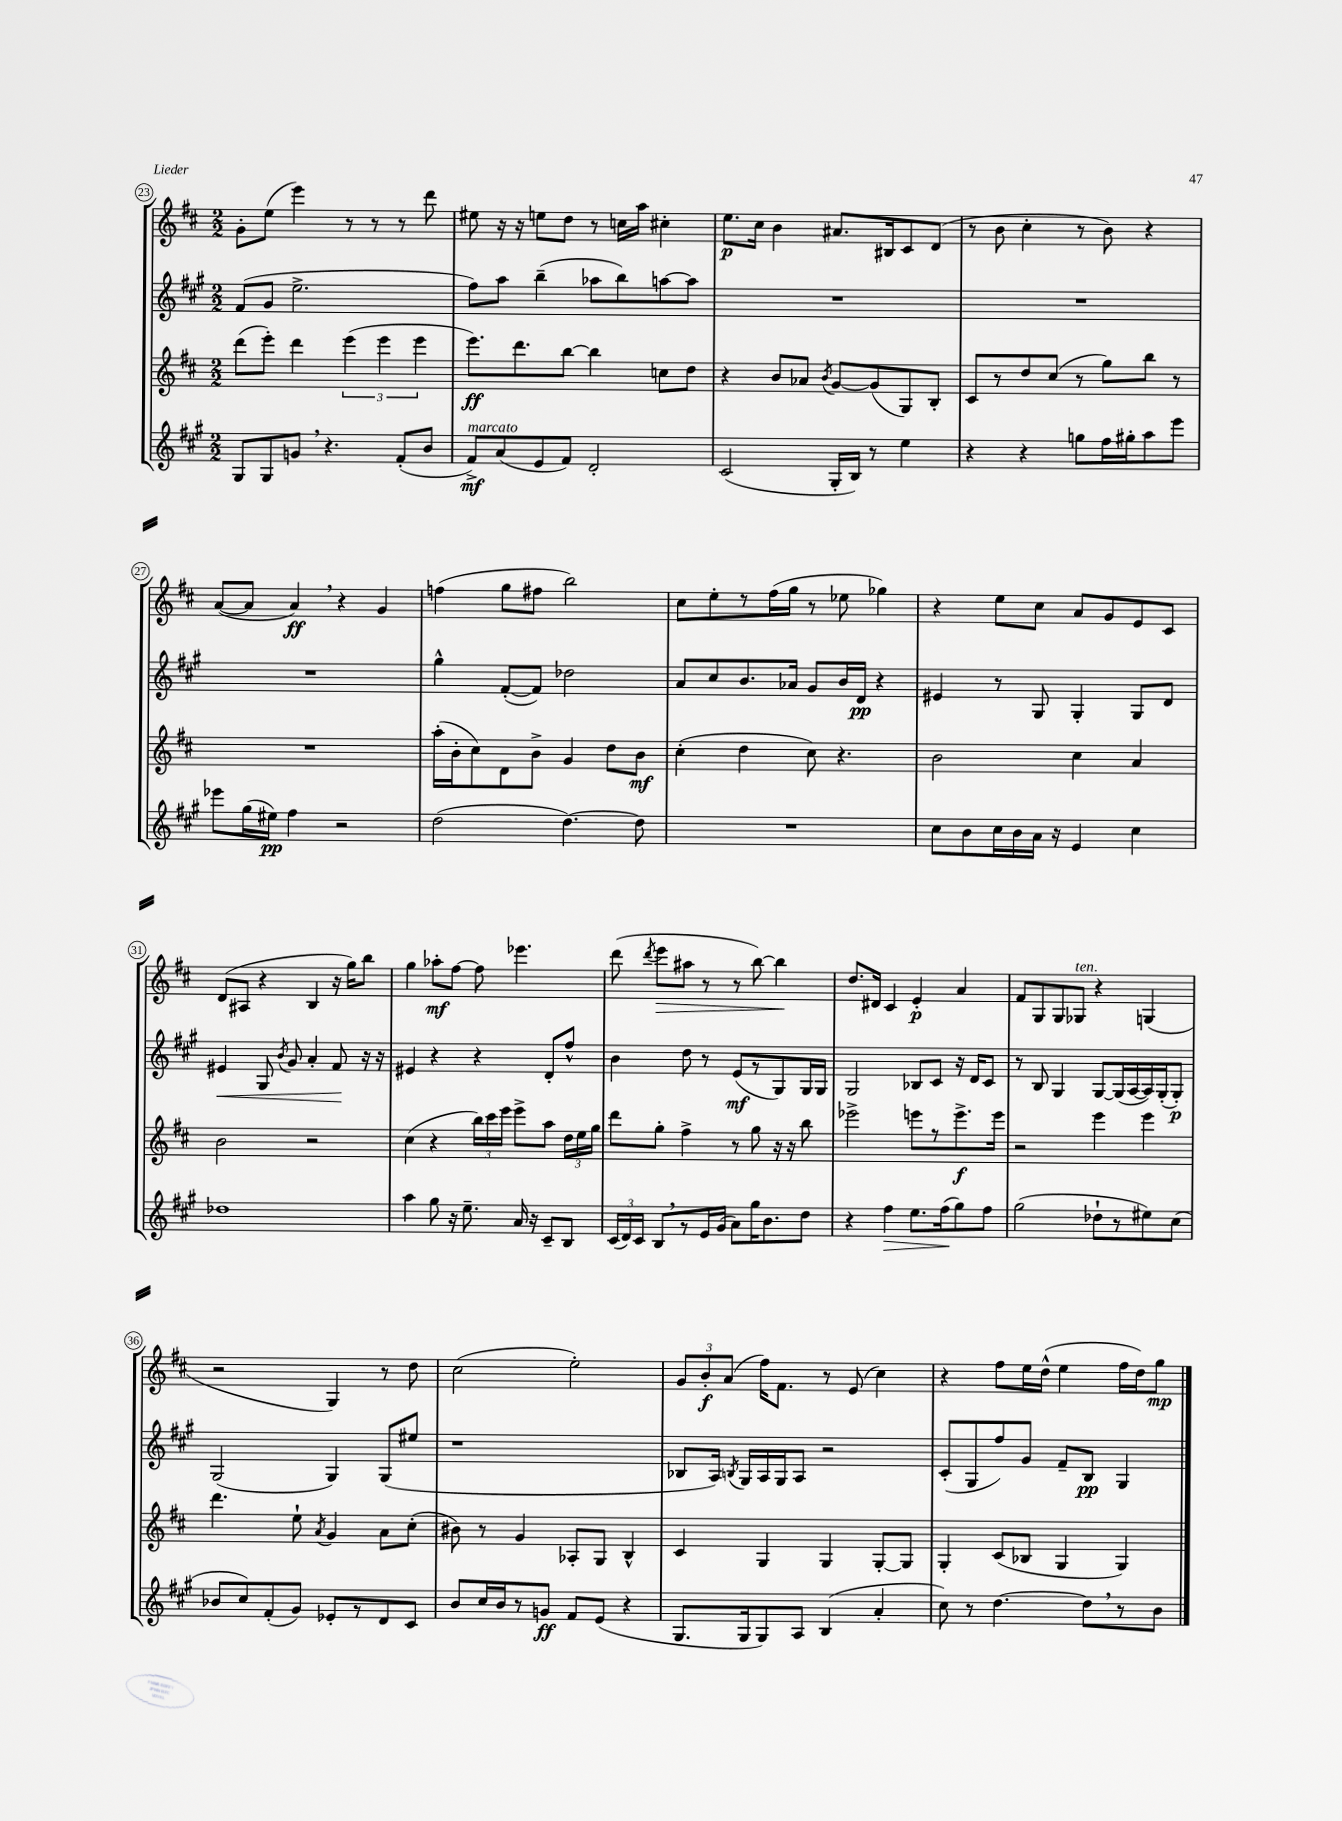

**kern	**kern	**kern	**kern
*staff4	*staff3	*staff2	*staff1
*clefG2	*clefG2	*clefG2	*clefG2
*k[f#c#g#]	*k[f#c#]	*k[f#c#g#]	*k[f#c#]
*M2/2	*M2/2	*M2/2	*M2/2
8G#	(8ddd	(8f#	8g'
8G#	8eee')	8g#	(8ee
8g	4ddd	2.ee^	4eee)
4.r	.	.	.
.	(6eee	.	8r
.	.	.	8r
.	6eee	.	.
(8f#'	.	.	8r
.	6eee	.	.
8b	.	.	8ddd
=	=	=	=
8f#^)	8.eee)	8ff#)	8ee#
(8a	.	8aa	16r
.	8.ddd	.	16r
8e	.	(4bb~	8ee
8f#)	[8bb	.	8dd
2d'	4bb]	8aa-	8r
.	.	8bb)	16cc
.	.	.	16aa
.	8cc	[8aa	4cc#'
.	8dd	8aa]	.
=	=	=	=
(2c#	4r	1r	8.ee
.	.	.	16cc#
.	8b	.	4b
.	8a-	.	.
.	8qb	.	.
16G#'	[8g	.	8.a#
16B)	.	.	.
8r	(8g]	.	.
.	.	.	16B#
4ee	8G)	.	8c#
.	8B'	.	(8d
=	=	=	=
4r	8c#	1r	8r
.	8r	.	8b
4r	8dd	.	4cc#'
.	(8cc#	.	.
8gg	8r	.	8r
16ff#	8gg)	.	8b)
16gg#'	.	.	.
8aa	8bb	.	4r
8eee	8r	.	.
=	=	=	=
8eee-	1r	1r	([8a
(16gg#	.	.	8a]
16ee#)	.	.	.
4ff#	.	.	4a)
2r	.	.	4r
.	.	.	4g
=	=	=	=
(2dd	(16aa'	4gg#^^	(4ff
.	16b'	.	.
.	8cc#)	.	.
.	8d	([8f#'	8gg
.	8b^	8f#])	8ff#
[4.dd)	4g	2dd-	2bb)
.	8dd	.	.
8dd]	8b	.	.
=	=	=	=
1r	(4cc#'	8a	8cc#
.	.	8cc#	8ee'
.	4dd	8.b	8r
.	.	.	(16ff#
.	.	16a-	16gg
.	8cc#)	8g#	8r
.	4.r	16b	8ee-
.	.	16d	.
.	.	4r	4gg-)
=	=	=	=
8cc#	2b	4e#	4r
8b	.	.	.
16cc#	.	8r	8ee
16b	.	.	.
16a	.	8G#	8cc#
16r	.	.	.
4e	4cc#	4G#'	8a
.	.	.	8g
4cc#	4a	8G#	8e
.	.	8d	8c#
=	=	=	=
1dd-	2b	4e#	(8d
.	.	.	8A#
.	.	8G#	4r
.	.	8qb	.
.	.	8g#	.
.	2r	4a'	4B
.	.	8f#	16r
.	.	.	16gg)
.	.	16r	8bb
.	.	16r	.
=	=	=	=
4aa	(4cc#	4e#	4gg
8gg#	4r	4r	8aa-'
16r	.	.	[8ff#
8.ee~	.	.	.
.	24bb)	4r	8ff#]
.	24ccc#	.	.
.	24eee	.	.
16a	8eee^	.	4.eee-
16r	.	.	.
8c#~	8aa	8d'	.
8B	24dd	8ff#^^	.
.	24ee	.	.
.	24gg	.	.
=	=	=	=
(24c#	8ddd	4b	(8ddd
24d)	.	.	.
24c#	.	.	.
.	.	.	8qddd
8B	8gg'	.	8eee
8r	4ff#^	8dd	8aa#
16e	.	8r	8r
(16g#	.	.	.
8a)	8r	(8e	8r
16gg#	8gg	8r	[8bb)
8.b	.	.	.
.	16r	8G#)	4bb]
.	16r	.	.
8dd	8bb	16G#	.
.	.	16G#	.
=	=	=	=
4r	2eee-^	2G#	8.dd
.	.	.	16d#
4ff#	.	.	4c#
8.ee	8eee	8B-	4e'
.	8r	8c#	.
(16ff#	.	.	.
8gg#)	8.eee^	16r	4a
.	.	16d	.
8ff#	.	8c#	.
.	16eee	.	.
=	=	=	=
(2gg#	2r	8r	8f#
.	.	8B	8G
.	.	4G#	8G
.	.	.	8G-
8dd-`	4eee	[8G#	4r
8r	.	(16G#]	.
.	.	[16A	.
8ee#)	4eee	16A])	(4G
.	.	(16G#'	.
(8cc#	.	8G#')	.
=	=	=	=
8b-	4.ddd	(2G#	2r
8cc#)	.	.	.
(8f#'	.	.	.
8g#)	8ee`	.	.
.	8qa	.	.
8e-'	4g	4G#)	4G)
8r	.	.	.
8d	8a	(8G#	8r
8c#	(8cc#'	8ee#	8dd
=	=	=	=
8b	8b#)	1r	(2cc#
16cc#	8r	.	.
16b	.	.	.
8r	4g	.	.
8g	.	.	.
8f#	8A-'	.	2ee')
(8e	8G	.	.
4r	4B^^	.	.
=	=	=	=
8.G#	4c#	8B-	12g
.	.	.	12b'
.	.	16A)	.
.	.	.	(12a
.	.	8qB	.
16G#	.	16G#	.
8G#)	4G	16A	16ff#)
.	.	16G#	8.f#
8A	.	8A	.
(4B	4G	2r	8r
.	.	.	(8e
4a'	[8G'	.	4cc#)
.	8G]	.	.
=	=	=	=
8cc#)	4G'	(8c#'	4r
8r	.	8G#	.
[4.dd	(8c#	8ff#)	8ff#
.	8B-	8g#	16ee
.	.	.	(16dd^^
.	4G	8f#~	4ee
8dd]	.	8B	.
8r	4G)	4G#	16ff#
.	.	.	16dd)
8b	.	.	8gg
==	==	==	==
*-	*-	*-	*-
